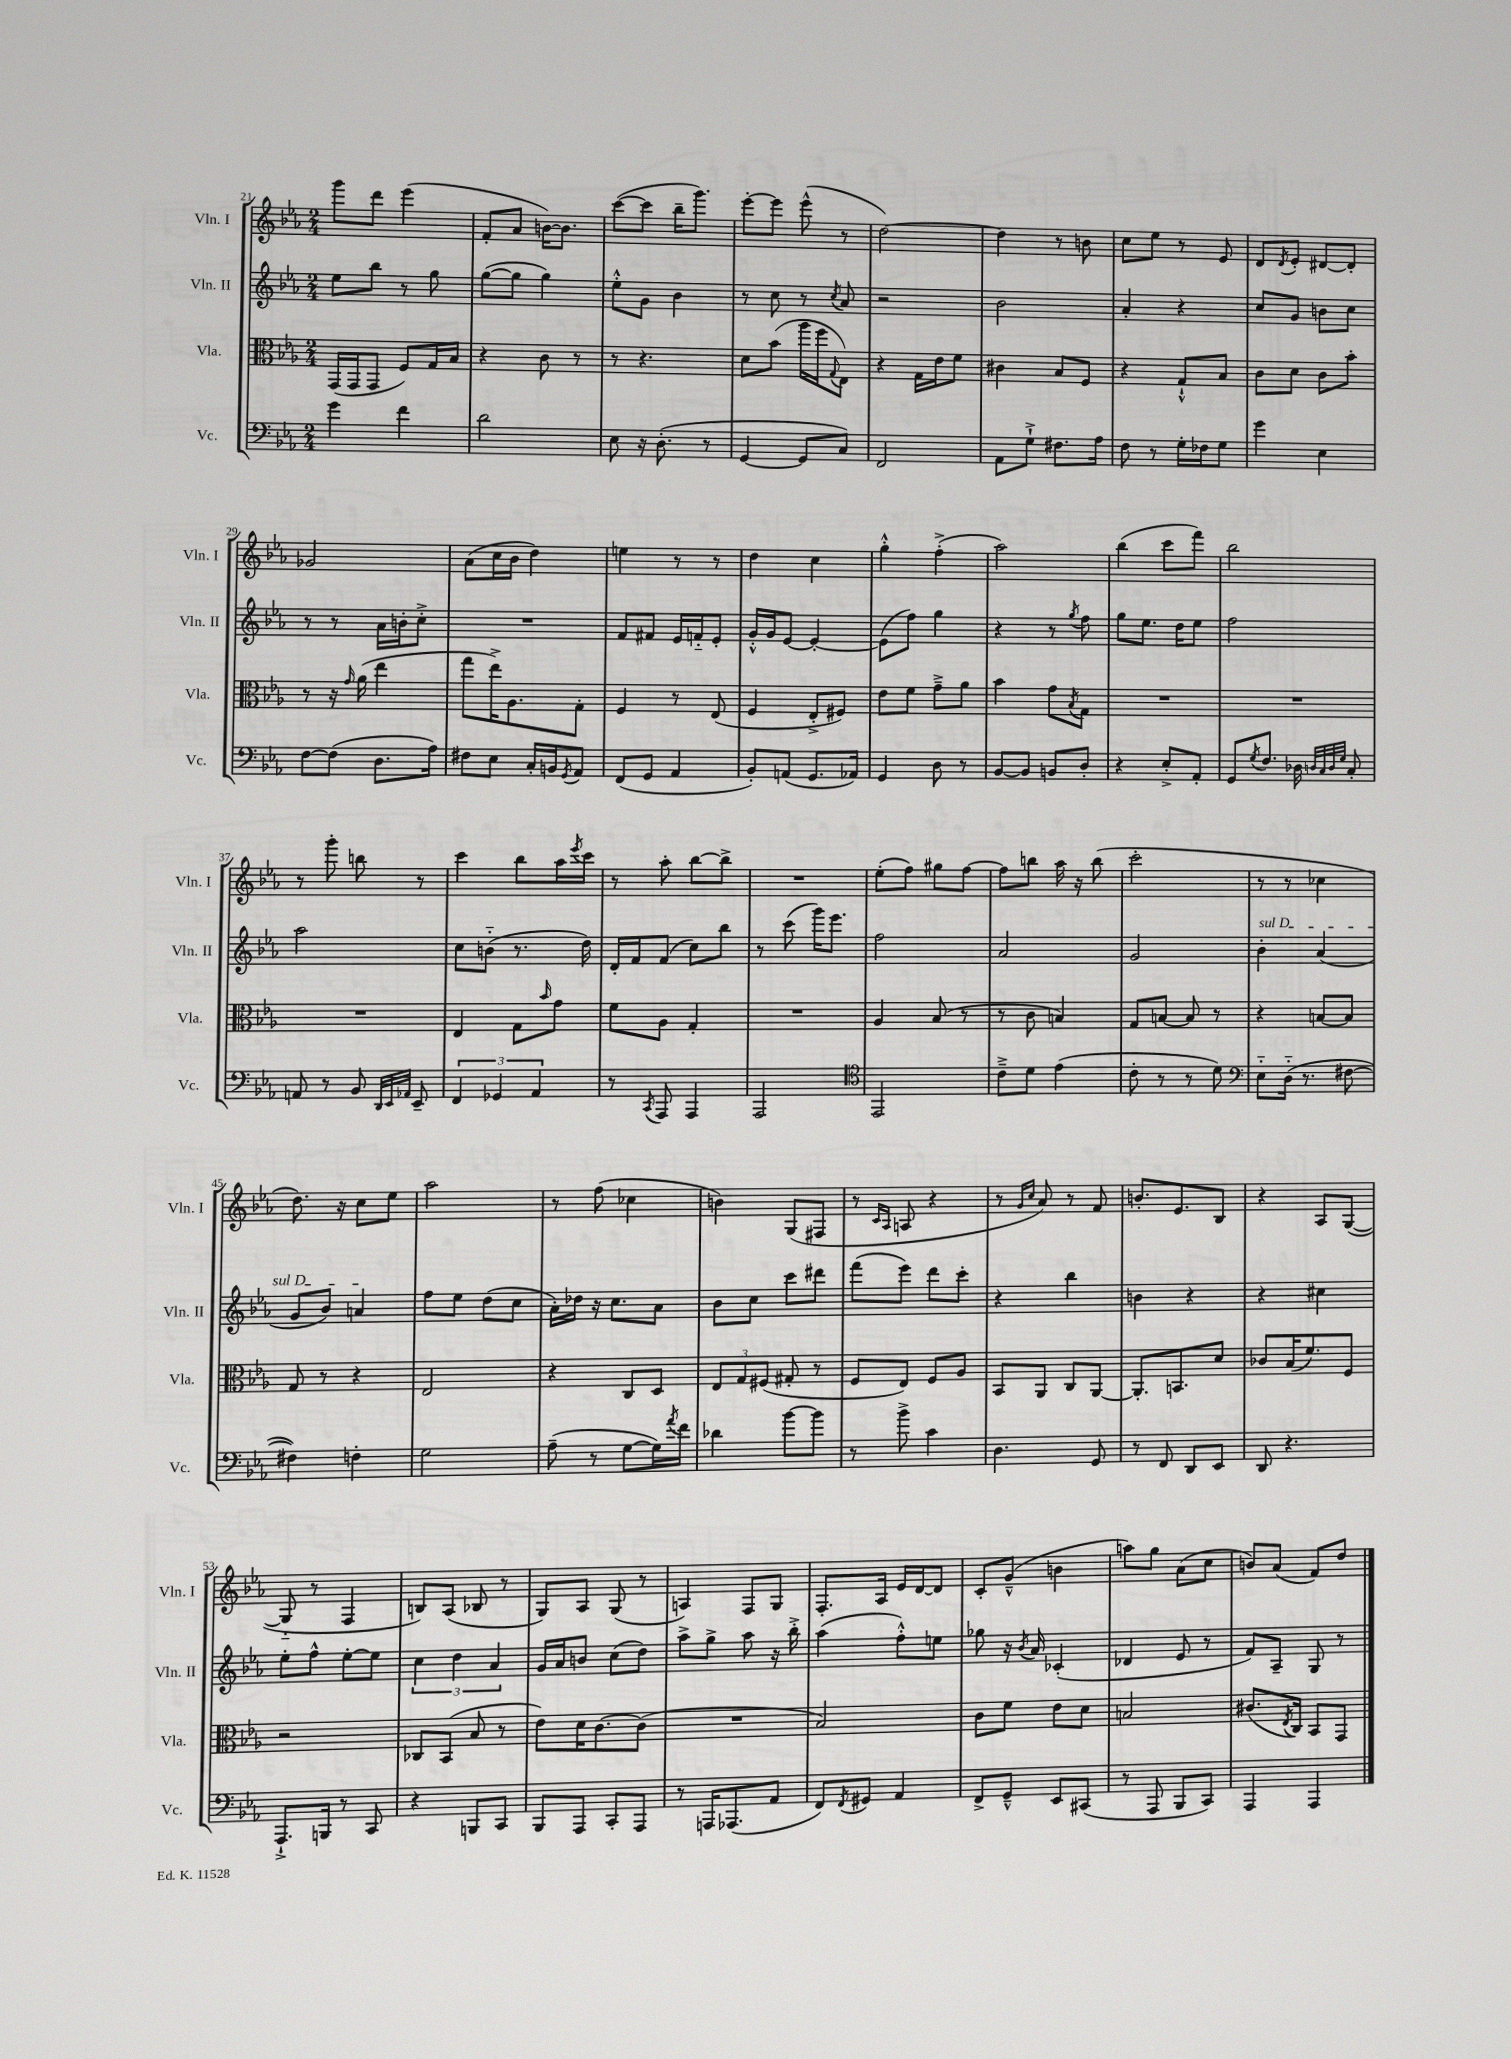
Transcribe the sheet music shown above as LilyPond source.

<<
\new StaffGroup <<
\new Staff = "s0" \with { instrumentName = "Vln. I" shortInstrumentName = "Vln. I" } {
    \clef treble \key ees \major \numericTimeSignature \time 2/4
    g'''8 d'''8 ees'''4( |
    f'8-. aes'8 b'16~) b'8. |
    c'''8~( c'''8 bes''16-- g'''8.) |
    ees'''8~-. ees'''8 ees'''8-^( r8 |
    d''2~) |
    d''4 r8 b'8 |
    c''8 ees''8 r8 ees'8 |
    d'8 \acciaccatura { d'8 } ees'8-. dis'8~ dis'8-. |
    ges'2 |
    aes'8( c''16 bes'16 d''4) |
    e''4 r8 r8 |
    d''4 c''4 |
    g''4-.-^ f''4-.->( |
    aes''2) |
    bes''4( c'''8 f'''8) |
    bes''2 |
    r8 g'''8-. b''8 r8 |
    c'''4 bes''8 aes''16 \acciaccatura { ees'''8 } c'''16 |
    r8 aes''8-. bes''8~ bes''8-> |
    R2 |
    ees''8-.( f''8) gis''8 f''8~ |
    f''8 b''8 aes''16 r16 b''8( |
    c'''2-. |
    r8 r8 ces''4 |
    d''8.) r16 c''8 ees''8 |
    aes''2 |
    r8 f''8( ces''4 |
    b'4) g8( fis8 |
    r8 \grace { c'16 aes16 } a8 r4 |
    r8 \grace { g'16 c''16 } aes'8) r8 f'8 |
    b'8.-. ees'8. bes8 |
    r4 aes8 g8~( |
    g8-_ r8 f4 |
    b8) aes8( bes8 r8 |
    g8) aes8 g8( r8 |
    a4) f8 g8 |
    f8.-. aes16 ees'16 d'16~ d'8 |
    c'8-. g'8---^( b'4 |
    a''8) g''8 aes'8( c''8 |
    b'8) aes'8( f'8) d''8 \bar "|." |
}
\new Staff = "s1" \with { instrumentName = "Vln. II" shortInstrumentName = "Vln. II" } {
    \clef treble \key ees \major \numericTimeSignature \time 2/4
    ees''8 bes''8 r8 g''8 |
    g''8~( g''8 g''4) |
    ees''8-.-^ g'8 bes'4 |
    r8 c''8 r8 \acciaccatura { c''8 } aes'8 |
    r2 |
    bes'2 |
    aes'4-. r4 |
    c''8 g'8 b'8 c''8 |
    r8 r8 aes'16 b'16-. c''8-.-> |
    R2 |
    f'8 fis'8 ees'16 f'16-_ ees'8-. |
    g'16-.-^ g'16 ees'8~ ees'4~-. |
    ees'8( f''8) g''4 |
    r4 r8 \acciaccatura { g''8 } f''8 |
    g''8 ees''8. d''16 ees''8 |
    f''2 |
    aes''2 |
    c''8 b'8-_( r8. d''16) |
    d'16-. f'16 f'8( c''8) bes''8 |
    r8 c'''8( g'''16) ees'''8. |
    f''2 |
    aes'2 |
    g'2 |
    \once \override TextSpanner.bound-details.left.text = \markup { \italic "sul D" } bes'4-.\startTextSpan aes'4( |
    g'8 bes'8) a'4\stopTextSpan |
    f''8 ees''8 d''8( c''8 |
    aes'16-.) des''16 r16 c''8. aes'8 |
    bes'8 c''8 c'''8 dis'''8 |
    f'''8( ees'''8) d'''8 c'''8-. |
    r4 bes''4 |
    b'4 r4 |
    r4 cis''4 |
    ees''8-. f''8-^ ees''8~-. ees''8 |
    \tuplet 3/2 { c''4 d''4 aes'4 } |
    g'16 aes'16 b'8 c''8( d''8) |
    aes''8-> g''8-> aes''8 r16 bes''16-.-> |
    aes''4( f''8-.-^) e''8 |
    ges''8 r16 \acciaccatura { bes'8 } aes'16 ces'4-.( |
    des'4 ees'8 r8 |
    f'8) aes8-- g8 r8 \bar "|." |
}
\new Staff = "s2" \with { instrumentName = "Vla." shortInstrumentName = "Vla." } {
    \clef alto \key ees \major \numericTimeSignature \time 2/4
    g,16( g,16 g,8 f8) g16 bes16 |
    r4 c'8 r8 |
    r8 r4. |
    d'8 bes'8( aes''16 f''16 \appoggiatura { g8 } ees8) |
    r4 g16 ees'16 f'8 |
    cis'4 bes8 f8 |
    r4 g8-!-^ bes8 |
    c'8 d'8 c'8 bes'8-. |
    r8 r16 \grace { g'16 } aes'16( ees''4 |
    g''8 ees''16->) aes8. g8-. |
    f4 r8 ees8( |
    f4 ees8-.-> fis8) |
    ees'8 f'8 g'8---> aes'8 |
    bes'4 g'8 \acciaccatura { bes8 } g8 |
    R2 |
    R2 |
    R2 |
    ees4 g8 \grace { bes'16 } g'8 |
    f'8 aes8 g4-. |
    R2 |
    aes4 bes8( r8 |
    r8 c'8 b4) |
    g8 b8~ b8 r8 |
    r4 b8~ b8 |
    g8 r8 r4 |
    ees2 |
    r4 c8 d8 |
    \tuplet 3/2 { ees8 g8 fis8( } gis8-. r8 |
    f8 ees8) f8 aes8 |
    bes,8 aes,8 c8 aes,8~ |
    aes,8.-. b,8. d'8 |
    ces'8 bes16( f'8.) f8 |
    r2 |
    ces8 bes,8( bes8 r8 |
    ees'8) d'16 c'8.~ c'8( |
    R2 |
    bes2) |
    c'8 f'8 ees'8 d'8 |
    b2 |
    cis'8.( \acciaccatura { ees8 } c16) bes,8 g,8 \bar "|." |
}
\new Staff = "s3" \with { instrumentName = "Vc." shortInstrumentName = "Vc." } {
    \clef bass \key ees \major \numericTimeSignature \time 2/4
    g'4 f'4 |
    d'2 |
    ees8 r16 d8.-.( r8 |
    g,4~ g,8 c8) |
    f,2 |
    aes,8 g8-!-> fis8. aes16 |
    f8 r8 g16-. fes16 g8 |
    g'4 ees4 |
    f8~ f8( d8. aes16) |
    fis8 ees8 c16-. b,16 \acciaccatura { g,8 } aes,8 |
    f,8( g,8 aes,4 |
    bes,8-.) a,8( g,8. aes,16) |
    g,4 d8 r8 |
    bes,8~ bes,8 b,8 d8-. |
    r4 ees8-.-> aes,8-. |
    g,8 \acciaccatura { g8 } f8. des16 \grace { d32 c32 d32 g32 } c8-. |
    a,8 r8 bes,8 \grace { d,32 ees,32 aes,32 } ees,8-- |
    \tuplet 3/2 { f,4 ges,4 aes,4 } |
    r8 \acciaccatura { c,8 } aes,,8 aes,,4 |
    aes,,2 |
    \clef tenor ees,2 |
    c'8---> d'8 ees'4( |
    c'8-. r8 r8 d'8) |
    \clef bass ees8-_ d16-_( r8. fis8~ |
    fis4) f4-. |
    g2 |
    aes8--( r8 g8~ g16) \acciaccatura { aes'8 } f'16 |
    des'4 bes'8~ bes'8 |
    r8 bes'8-> c'4 |
    d4. g,8 |
    r8 f,8 d,8 ees,8 |
    d,8 r4. |
    aes,,8.-!-> b,,16 r8 c,8 |
    r4 b,,8 c,8 |
    bes,,8 aes,,8 c,8-. aes,,8 |
    r8 a,,16 aes,,8.( aes,8 |
    f,8) \acciaccatura { f,8 } gis,8 aes,4 |
    f,8-> g,8---^ ees,8 cis,8( |
    r8 aes,,8 bes,,8 c,8) |
    aes,,4 aes,,4 \bar "|." |
}
>>
>>
\layout { \context { \Score currentBarNumber = #21 } }
